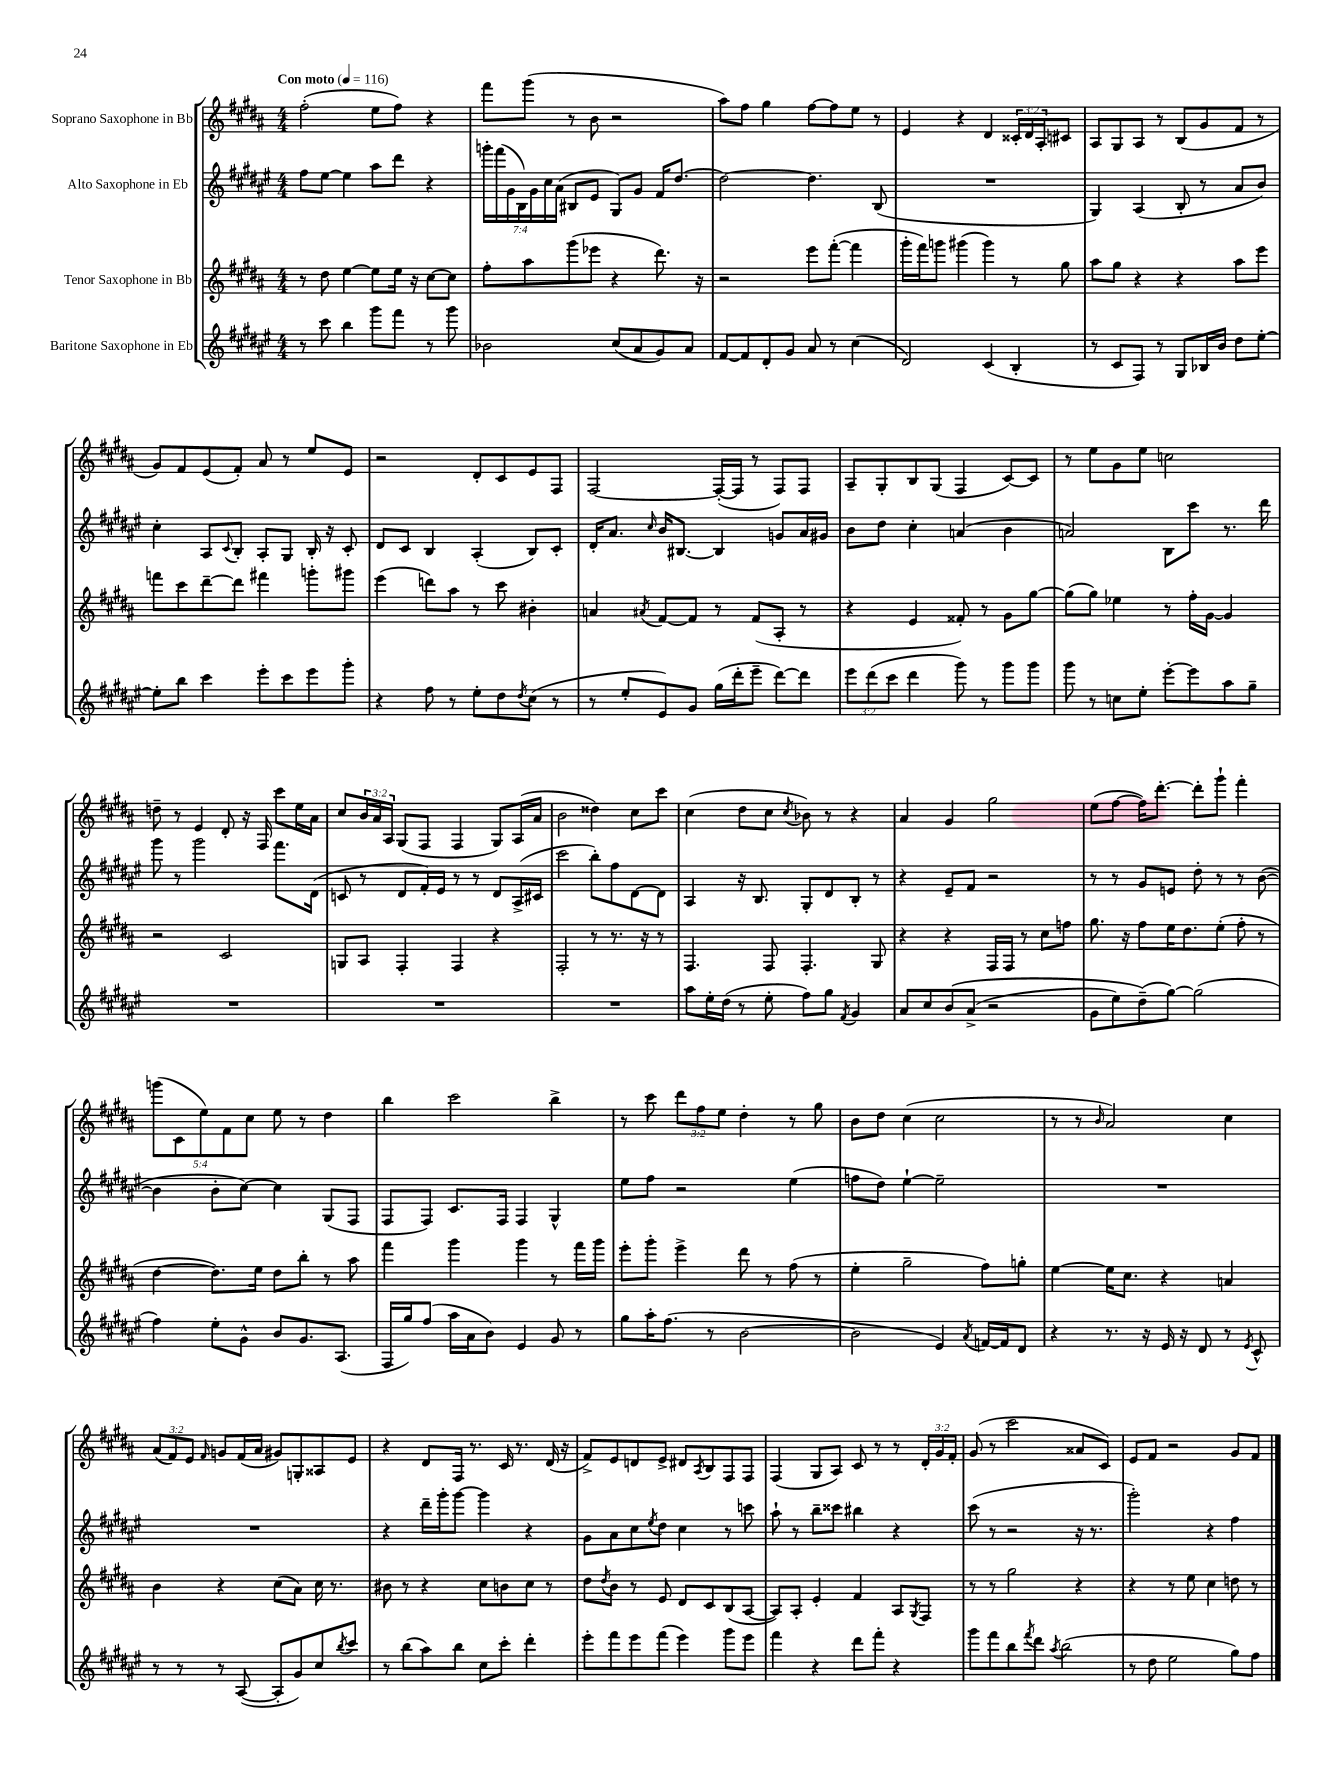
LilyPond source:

<<
\new StaffGroup <<
\new Staff = "s0" \with { instrumentName = "Soprano Saxophone in Bb" } {
    \clef treble \key b \major \numericTimeSignature \time 4/4 \override Staff.TupletNumber.text = #tuplet-number::calc-fraction-text \tempo "Con moto" 4 = 116
    fis''2-.( e''8 fis''8) r4 |
    fis'''8 gis'''8( r8 b'8 r2 |
    ais''8) fis''8 gis''4 fis''8~ fis''8 e''8 r8 |
    e'4 r4 dis'4 \tuplet 3/2 { cisis'16-. dis'16 ais16-. } cis'8 |
    ais8 gis8 ais8 r8 b8( gis'8 fis'8 r8 |
    gis'8) fis'8 e'8( fis'8-.) ais'8 r8 e''8 e'8 |
    r2 dis'8-. cis'8 e'8 fis8 |
    fis2~ fis16~-.( fis16 r8 fis8) fis8 |
    ais8-- gis8-. b8 gis8( fis4 cis'8~) cis'8 |
    r8 e''8 gis'8 e''8 c''2 |
    d''8-- r8 e'4 dis'8-. r16 fis16 cis'''8 e''16 ais'16 |
    cis''8 \tuplet 3/2 { b'16 ais'16 ais16 } gis8( fis8 fis4 gis8) ais16( ais'16 |
    b'2 disis''4) cis''8 cis'''8 |
    cis''4( dis''8 cis''8 \acciaccatura { cis''8 } bes'8) r8 r4 |
    ais'4 gis'4 gis''2 |
    e''8( fis''8~ fis''16) dis'''8.~-. dis'''8-. gis'''8-! fis'''4-. |
    \tuplet 5/4 { g'''8( cis'8 e''8) fis'8 cis''8 } e''8 r8 dis''4 |
    b''4 cis'''2 b''4-> |
    r8 cis'''8 \tuplet 3/2 { dis'''8 fis''8 e''8 } dis''4-. r8 gis''8 |
    b'8 dis''8 cis''4( cis''2 |
    r8 r8 \grace { b'16 } ais'2) cis''4 |
    \tuplet 3/2 { ais'8( fis'8) e'8 } \grace { fis'16 } g'8 fis'16( ais'16 gis'8) g8-. aisis8 e'8 |
    r4 dis'8 fis16 r8. cis'16 r8. dis'16( r16 |
    fis'8->) e'8 d'8 e'8-> dis'8 \acciaccatura { ais8 } b8 fis8 fis8 |
    fis4( gis8 ais8) cis'8 r8 r8 \tuplet 3/2 { dis'16-. gis'16 fis'16-. } |
    gis'8( r8 cis'''2 aisis'8 cis'8) |
    e'8 fis'8 r2 gis'8 fis'8 \bar "|." |
}
\new Staff = "s1" \with { instrumentName = "Alto Saxophone in Eb" } {
    \clef treble \key fis \major \numericTimeSignature \time 4/4 \override Staff.TupletNumber.text = #tuplet-number::calc-fraction-text
    fis''8 eis''8~ eis''4 ais''8 dis'''8 r4 |
    \tuplet 7/4 { g'''16-. fis'''16( gis'16 b16) gis'16 cis''16 ais'16( } bis8 eis'8 gis8) gis'8 fis'16 dis''8.~ |
    dis''2~ dis''4. b8( |
    R1 |
    gis4) ais4( b8-. r8 ais'8 b'8) |
    cis''4-. ais8 \appoggiatura { cis'8 } b8-. ais8-. gis8 b16-. r16 cis'8-. |
    dis'8 cis'8 b4 ais4-.( b8) cis'8-. |
    dis'16-. ais'8. \grace { cis''16 } b'16 bis8.~ bis4 g'8 ais'16 gis'16 |
    b'8 dis''8 cis''4-. a'4( b'4 |
    a'2) b8 cis'''8 r8. dis'''16 |
    gis'''8 r8 gis'''2 fis'''8. dis'16( |
    c'8 r8 dis'8 fis'16-.) eis'16 r8 r8 dis'8 ais16->( cis'16 |
    cis'''2 b''8-.) fis''8 dis'8~ dis'8 |
    ais4 r16 b8. gis8-. dis'8 b8-. r8 |
    r4 eis'8-- fis'8 r2 |
    r8 r8 gis'8 e'8 dis''8-. r8 r8 b'8~( |
    b'4 b'8-. cis''8~) cis''4 gis8( fis8 |
    fis8 fis8) cis'8. fis16 fis4 gis4-^ |
    eis''8 fis''8 r2 eis''4( |
    f''8 dis''8) eis''4~-! eis''2-- |
    R1 |
    R1 |
    r4 dis'''16-- gis'''16-. gis'''8~ gis'''4 r4 |
    gis'8 ais'8 cis''8 \acciaccatura { eis''8 } dis''8 cis''4 r8 c'''8 |
    ais''8-! r8 b''8-- cisis'''8 bis''4 r4 |
    cis'''8( r8 r2 r16 r8. |
    gis'''2-.) r4 fis''4 \bar "|." |
}
\new Staff = "s2" \with { instrumentName = "Tenor Saxophone in Bb" } {
    \clef treble \key b \major \numericTimeSignature \time 4/4
    r8 dis''8 e''4~ e''8 e''16 r16 cis''8~ cis''8 |
    fis''8-. ais''8 gis'''8( ees'''8 r4 dis'''8.) r16 |
    r2 e'''8 fis'''8~-.( fis'''4 |
    gis'''16-. fis'''16) g'''8 gis'''4( gis'''4) r8 gis''8 |
    ais''8 gis''8 r4 r4 ais''8 e'''8 |
    f'''8 cis'''8 dis'''8~-- dis'''8 fis'''4 g'''8-. gis'''8 |
    e'''4( d'''8) ais''8 r8 cis'''8 bis'4-. |
    a'4 \acciaccatura { ais'8 } fis'8~ fis'8 r8 fis'8( ais8-. r8 |
    r4 e'4 fisis'8-.) r8 gis'8 gis''8~ |
    gis''8( gis''8) ees''4 r8 fis''16-. gis'16~ gis'4 |
    r2 cis'2 |
    g8 ais8 fis4-. fis4 r4 |
    fis2-. r8 r8. r16 r8 |
    fis4. fis8 fis4.-. gis8 |
    r4 r4 fis16 fis16 r8 cis''8 f''8 |
    gis''8. r16 fis''8 e''16 dis''8. e''8-.( fis''8-. r8 |
    dis''4~ dis''8.) e''16 dis''8 b''8-. r8 ais''8 |
    fis'''4 gis'''4 gis'''4 r8 fis'''16 gis'''16 |
    e'''8-. gis'''8-. e'''4-> dis'''8 r8 fis''8( r8 |
    e''4-. gis''2-- fis''8) g''8-. |
    e''4~ e''16 cis''8. r4 a'4 |
    b'4 r4 cis''8( ais'8) cis''16 r8. |
    bis'8 r8 r4 cis''8 b'8 cis''8 r8 |
    dis''8 \acciaccatura { dis''8 } b'8 r8 e'8 dis'8 cis'8 b8( ais8~ |
    ais8) ais8-. e'4-. fis'4 ais8 \acciaccatura { gis8 } fis8 |
    r8 r8 gis''2 r4 |
    r4 r8 e''8 cis''4 d''8 r8 \bar "|." |
}
\new Staff = "s3" \with { instrumentName = "Baritone Saxophone in Eb" } {
    \clef treble \key fis \major \numericTimeSignature \time 4/4 \override Staff.TupletNumber.text = #tuplet-number::calc-fraction-text
    r8 cis'''8 b''4 gis'''8 fis'''8 r8 gis'''8 |
    bes'2 cis''8( ais'8 gis'8) ais'8 |
    fis'8~ fis'8 dis'8-. gis'8 ais'8 r8 cis''4( |
    dis'2) cis'4( b4-. |
    r8 cis'8 fis8) r8 gis8 bes16 b'16 dis''8 eis''8~-. |
    eis''8-. b''8 cis'''4 eis'''8-. cis'''8 eis'''8 gis'''8-. |
    r4 fis''8 r8 eis''8-. dis''8 \acciaccatura { dis''8 } cis''8( r8 |
    r8 eis''8-. eis'8) gis'8 gis''16( dis'''16-. eis'''8-- dis'''8~) dis'''8 |
    \tuplet 3/2 { eis'''8 dis'''8( cis'''8 } dis'''4 gis'''8) r8 gis'''8 gis'''8 |
    gis'''8 r8 c''8 eis''8-. eis'''8~-. eis'''8 ais''8 gis''8-- |
    R1 |
    R1 |
    R1 |
    ais''8 eis''16-. dis''16( r8 eis''8-. fis''8) gis''8 \acciaccatura { fis'8 } gis'4 |
    ais'8 cis''8 b'8\( ais'8->( r2 |
    gis'8 eis''8) dis''8--(\) gis''8~) gis''2( |
    fis''4) eis''8-. gis'8-^ b'8 gis'8. ais8.( |
    fis16 gis''16) fis''8( ais''16 ais'16 b'8) eis'4 gis'8 r8 |
    gis''8 ais''16-. fis''8.( r8 b'2~ |
    b'2 eis'4) \acciaccatura { ais'8 } f'16~ f'16 dis'8 |
    r4 r8. r16 eis'16 r16 dis'8 r8 \acciaccatura { eis'8 } cis'8-^ |
    r8 r8 r8 ais8~( ais8-. gis'8) cis''8 \acciaccatura { b''8 } cis'''8 |
    r8 b''8( ais''8) b''8 cis''8 cis'''8-. dis'''4-. |
    eis'''8-. fis'''8 eis'''8 fis'''8( eis'''4) gis'''8 eis'''8 |
    fis'''4 r4 dis'''8 fis'''8-. r4 |
    gis'''8 fis'''8 b''8 \acciaccatura { fis'''8 } dis'''8 \acciaccatura { ais''8 } b''2( |
    r8 dis''8 eis''2 gis''8) fis''8 \bar "|." |
}
>>
>>
\layout { \context { \Score \remove "Bar_number_engraver" } }
